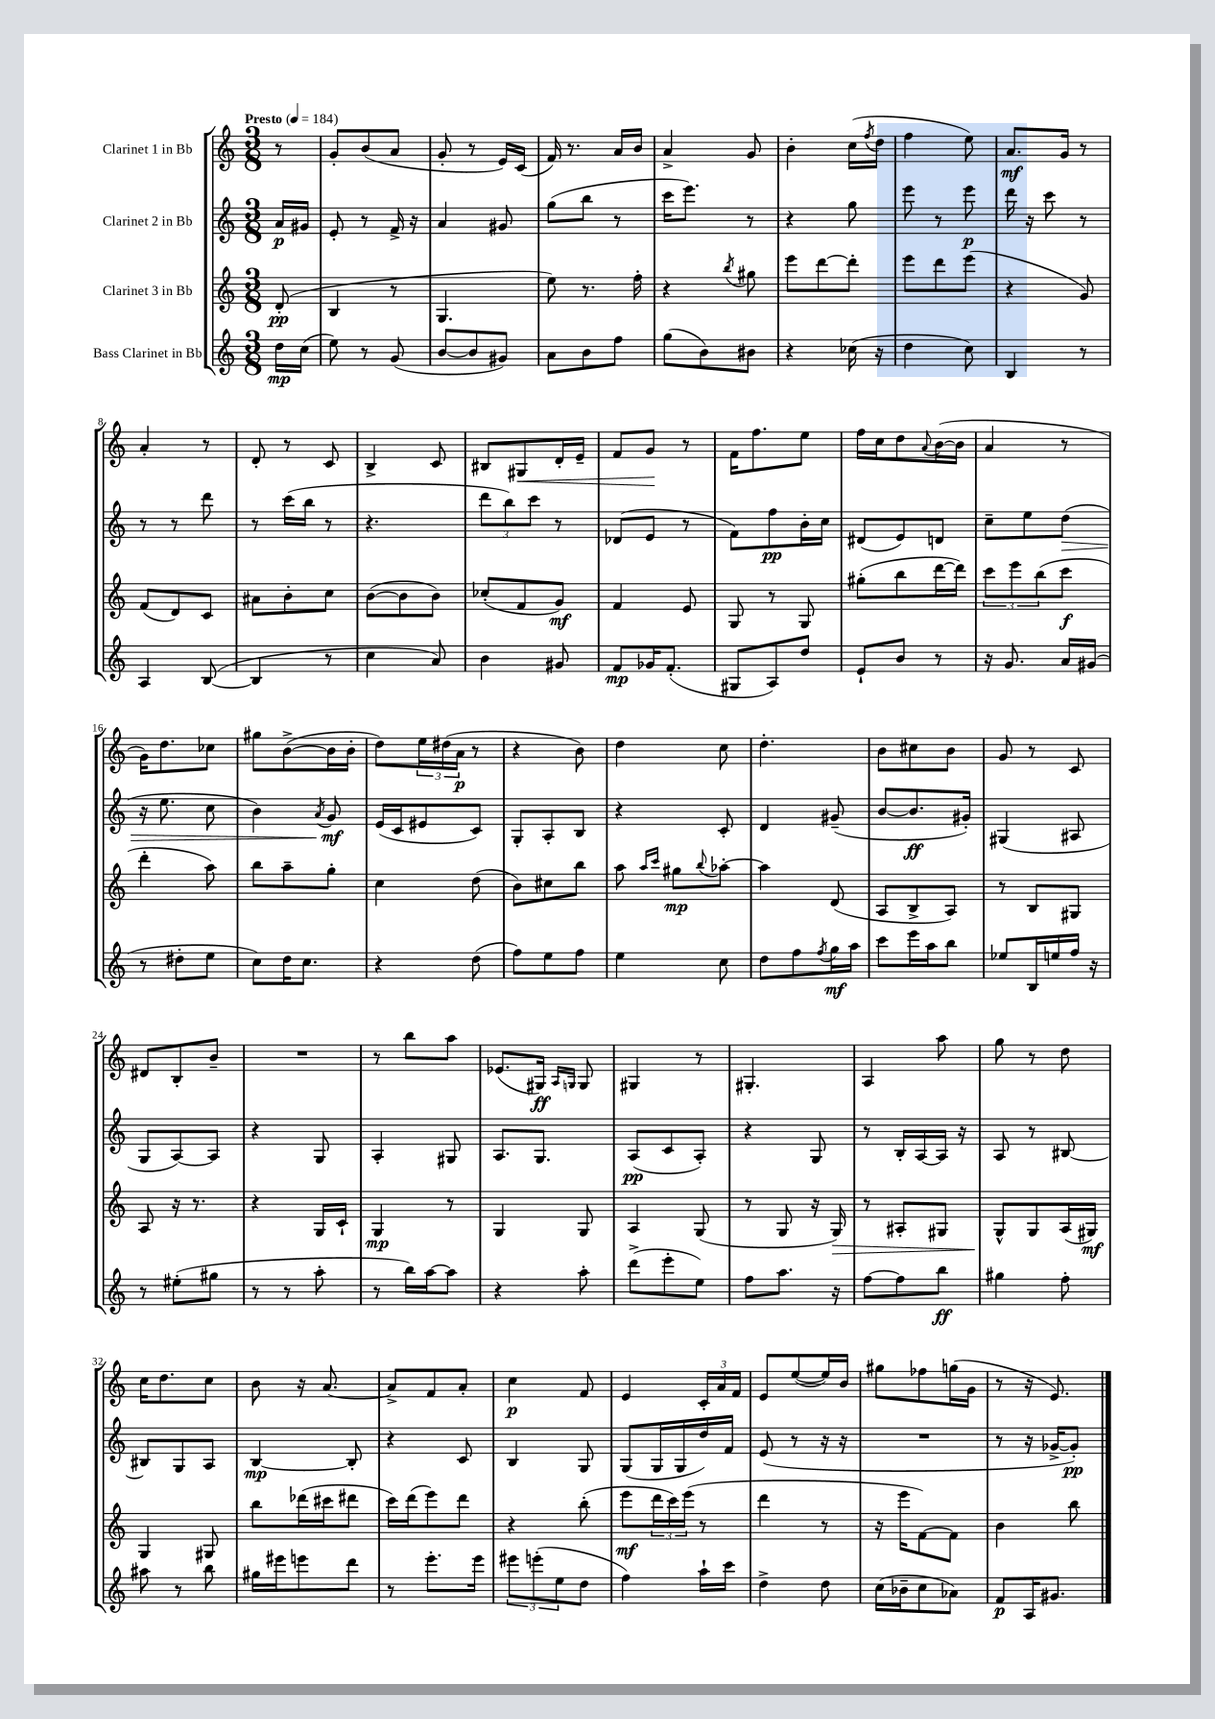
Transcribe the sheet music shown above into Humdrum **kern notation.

**kern	**dynam	**kern	**dynam	**kern	**dynam	**kern	**dynam
*part4	*part4	*part3	*part3	*part2	*part2	*part1	*part1
*staff4	*staff4	*staff3	*staff3	*staff2	*staff2	*staff1	*staff1
*I"Bass Clarinet in Bb	*	*I"Clarinet 3 in Bb	*	*I"Clarinet 2 in Bb	*	*I"Clarinet 1 in Bb	*
*clefG2	*	*clefG2	*	*clefG2	*	*clefG2	*
*k[]	*	*k[]	*	*k[]	*	*k[]	*
*M3/8	*	*M3/8	*	*M3/8	*	*M3/8	*
*MM184	*	*MM184	*	*MM184	*	*MM184	*
=	=	=	=	=	=	=	=
!	!	!	!	!	!	!LO:TX:a:B:t=Presto	!
16dd\LL	mp	(8d'/	pp	16a/LL	p	8r	.
(16cc\JJ	.	.	.	16g#X/JJ	.	.	.
=1	=1	=1	=1	=1	=1	=1	=1
8ee\)	.	4B/	.	8e'/	.	8g'/L	.
8r	.	.	.	8r	.	(8b/	.
(8g/	.	8r	.	16f^/	.	8a/J	.
.	.	.	.	16r	.	.	.
=2	=2	=2	=2	=2	=2	=2	=2
[8b/L	.	4.G/	.	4a/	.	8g'/	.
8b/]	.	.	.	.	.	8r	.
8g#X/J)	.	.	.	8g#X/	.	16e/LL)	.
.	.	.	.	.	.	(16c/JJ	.
=3	=3	=3	=3	=3	=3	=3	=3
8a\L	.	8ee\)	.	(8gg\L	.	16f/)	.
.	.	.	.	.	.	8.r	.
8b\	.	8.r	.	8bb\J	.	.	.
8ff\J	.	.	.	8r	.	16a/LL	.
.	.	16ff'\	.	.	.	16b/JJ	.
=4	=4	=4	=4	=4	=4	=4	=4
(8gg\L	.	4r	.	16ccc\KL	.	4a^/	.
.	.	.	.	8.eee\J)	.	.	.
8b\)	.	.	.	.	.	.	.
.	.	8qbb/	.	.	.	.	.
8b#X\J	.	8gg#X\	.	8r	.	8g/	.
=5	=5	=5	=5	=5	=5	=5	=5
4r	.	8eee\L	.	4r	.	4b'\	.
.	.	[8ddd\	.	.	.	.	.
(16cc-X\	.	8ddd'\J]	.	8gg\	.	(16cc\LL	.
.	.	.	.	.	.	8qff/	.
16r	.	.	.	.	.	16dd\JJ	.
=6	=6	=6	=6	=6	=6	=6	=6
4dd\	.	8eee\L	.	8eee\	.	4ff\	.
.	.	8ddd\	.	8r	.	.	.
8cc\)	.	(8eee\J	.	8eee\	p	8ee\)	.
=7	=7	=7	=7	=7	=7	=7	=7
4B/	.	4r	.	16ddd\	.	8.a/L	mf
.	.	.	.	16r	.	.	.
.	.	.	.	8ccc\	.	.	.
.	.	.	.	.	.	16g/Jk	.
8r	.	8g/)	.	8r	.	8r	.
!!LO:LB:g=z
=8	=8	=8	=8	=8	=8	=8	=8
4A/	.	(8f/L	.	8r	.	4a'/	.
.	.	8d/)	.	8r	.	.	.
([8B/	.	8c/J	.	8ddd\	.	8r	.
=9	=9	=9	=9	=9	=9	=9	=9
4B/]	.	8a#X\L	.	8r	.	8d'/	.
.	.	8b'\	.	(16ccc\LL	.	8r	.
.	.	.	.	16bb\JJ	.	.	.
8r	.	8cc\J	.	8r	.	8c/	.
=10	=10	=10	=10	=10	=10	=10	=10
4cc\	.	([8b\L	.	4.r	.	4B^/	.
.	.	8b\]	.	.	.	.	.
8a/)	.	8b\J)	.	.	.	8c/	.
=11	=11	=11	=11	=11	=11	=11	=11
4b\	.	(8cc-X'/L	.	12ddd\L	.	8B#X/L	.
.	.	.	.	12bb\)	.	.	.
!	!	!	!	!	!	!	!LO:HP:b
.	.	8f/	.	.	.	8G#X/	<
.	.	.	.	12ccc\J	.	.	.
8g#X/	.	8g/J)	mf	8r	.	16d'/L	.
.	.	.	.	.	.	16e~/JJ	.
=12	=12	=12	=12	=12	=12	=12	=12
8f/L	mp	4f/	.	(8d-X/L	.	8f/L	.
16g-X/K	.	.	.	8e/J	.	8g/J	.
(8.f'/J	.	.	.	.	.	.	.
.	.	8e/	.	8r	.	8r	[
=13	=13	=13	=13	=13	=13	=13	=13
8G#X/L	.	8G/	.	8f\L)	.	16f\KL	.
.	.	.	.	.	.	8.ff\	.
8A/)	.	8r	.	8ff\	pp	.	.
8dd/J	.	8G/	.	16b'\L	.	8ee\J	.
.	.	.	.	16cc\JJ	.	.	.
=14	=14	=14	=14	=14	=14	=14	=14
8e`/L	.	(8gg#X'\L	.	(8d#X/L	.	16ff\LL	.
.	.	.	.	.	.	16cc\J	.
8b/J	.	8bb\	.	8e/)	.	8dd\	.
.	.	.	.	.	.	8qqa/	.
8r	.	[16ddd\L	.	8dn/J	.	([16b\L	.
.	.	16ddd\JJ])	.	.	.	16b\JJ]	.
=15	=15	=15	=15	=15	=15	=15	=15
16r	.	12ccc\L	.	8cc~\L	.	4a/	.
8.g/	.	.	.	.	.	.	.
.	.	12eee\	.	.	.	.	.
.	.	.	.	8ee\	.	.	.
.	.	(12bb\	.	.	.	.	.
!	!	!	!	!	!LO:HP:b	!	!
16a/LL	.	8ccc\J	f	(8dd\J	>	8r	.
(16g#X/JJ	.	.	.	.	.	.	.
!!LO:LB:g=z
=16	=16	=16	=16	=16	=16	=16	=16
8r	.	4ddd'\	.	16r	.	16g\KL)	.
.	.	.	.	8.ee\	.	8.dd\	.
8dd#X'\L	.	.	.	.	.	.	.
8ee\J	.	8aa\)	.	8cc\	.	8cc-X\J	.
=17	=17	=17	=17	=17	=17	=17	=17
8cc\L)	.	8bb\L	.	4b\)	.	8gg#X\L	.
16dd\K	.	8aa~\	.	.	.	([8b^\	.
8.cc\J	.	.	.	.	.	.	.
.	.	.	.	8qa/	.	.	.
.	.	8gg'\J	.	8g/	mf	16b\L]	.
.	.	.	.	.	.	16b'\JJ	.
.	.	.	.	.	]	.	.
=18	=18	=18	=18	=18	=18	=18	=18
4r	.	4cc\	.	(16e/LL	.	8dd\L)	.
.	.	.	.	16c/J	.	.	.
.	.	.	.	8e#X/	.	24ee\L	.
.	.	.	.	.	.	(24dd#X\	.
.	.	.	.	.	.	24a\JJ	p
(8dd\	.	(8dd\	.	8c/J)	.	8r	.
=19	=19	=19	=19	=19	=19	=19	=19
8ff\L)	.	8b\L)	.	8G'/L	.	4r	.
8ee\	.	8cc#X\	.	8A'/	.	.	.
8ff\J	.	8bb\J	.	8B/J	.	8b\)	.
=20	=20	=20	=20	=20	=20	=20	=20
4ee\	.	8aa\	.	4r	.	4dd\	.
.	.	16qqaa/LL	.	.	.	.	.
.	.	16qqccc/JJ	.	.	.	.	.
.	.	8gg#X\L	mp	.	.	.	.
.	.	8qqbb/	.	.	.	.	.
8cc\	.	[8aa-X'\J	.	8c'/	.	8cc\	.
=21	=21	=21	=21	=21	=21	=21	=21
8dd\L	.	4aa-\]	.	4d/	.	4.dd'\	.
8ff\	.	.	.	.	.	.	.
8qff/	.	.	.	.	.	.	.
16gg\L	mf	(8d/	.	(8g#X~/	.	.	.
16aa\JJ	.	.	.	.	.	.	.
=22	=22	=22	=22	=22	=22	=22	=22
8ccc\L	.	8A/L	.	[8b/L	.	8b\L	.
16eee\L	.	8B^/	.	8.b/]	ff	8cc#X\	.
16aa\J	.	.	.	.	.	.	.
8bb\J	.	8A/J)	.	.	.	8b\J	.
.	.	.	.	16g#X'/Jk)	.	.	.
=23	=23	=23	=23	=23	=23	=23	=23
8ee-X/L	.	8r	.	(4G#X/	.	8g/	.
16B/L	.	8B/L	.	.	.	8r	.
16een/	.	.	.	.	.	.	.
16ff/JJ	.	8G#X/J	.	8A#X/	.	8c/	.
16r	.	.	.	.	.	.	.
!!LO:LB:g=z
=24	=24	=24	=24	=24	=24	=24	=24
8r	.	8A/	.	8G/L	.	8d#X/L	.
(8ee#X'\L	.	16r	.	[8A/)	.	8B'/	.
.	.	8.r	.	.	.	.	.
8gg#X\J	.	.	.	8A/J]	.	8b~/J	.
=25	=25	=25	=25	=25	=25	=25	=25
8r	.	4r	.	4r	.	4.r	.
8r	.	.	.	.	.	.	.
8aa'\	.	16G/LL	.	8G/	.	.	.
.	.	16c`/JJ	.	.	.	.	.
=26	=26	=26	=26	=26	=26	=26	=26
8r	.	4G/	mp	4A'/	.	8r	.
16bb\LL)	.	.	.	.	.	8bb\L	.
[16aa\J	.	.	.	.	.	.	.
8aa\J]	.	8r	.	8G#X/	.	8aa\J	.
=27	=27	=27	=27	=27	=27	=27	=27
4r	.	4G/	.	8.A/L	.	(8.e-X/L	.
.	.	.	.	8.G/J	.	16G#X/Jk)	ff
.	.	.	.	.	.	16qqA/LL	.
.	.	.	.	.	.	16qqGn/JJ	.
8aa'\	.	8G/	.	.	.	8G/	.
=28	=28	=28	=28	=28	=28	=28	=28
(8ddd^\L	.	4A/	.	(8A/L	pp	4G#X/	.
8eee'\	.	.	.	8c/	.	.	.
8ee\J)	.	(8G/	.	8A'/J)	.	8r	.
=29	=29	=29	=29	=29	=29	=29	=29
8ff\L	.	8r	.	4r	.	4.G#X'/	.
8.aa\J	.	8G/	.	.	.	.	.
.	.	16r	.	8G/	.	.	.
!	!	!	!LO:HP:b	!	!	!	!
16r	.	16G/)	>	.	.	.	.
=30	=30	=30	=30	=30	=30	=30	=30
[8ff\L	.	8r	.	8r	.	4A/	.
8ff\]	.	8A#X'/L	.	16B'/LL	.	.	.
.	.	.	.	[16A/	.	.	.
8bb\J	ff	8G#X/J	.	16A/JJ]	.	8aa\	.
.	.	.	.	16r	.	.	.
=31	=31	=31	=31	=31	=31	=31	=31
4gg#X\	.	8G^^/L	.	8A/	.	8gg\	.
.	.	8G/	]	8r	.	8r	.
8ff'\	.	(16A/L	.	[8B#X/	.	8dd\	.
.	.	16G#X/JJ)	mf	.	.	.	.
!!LO:LB:g=z
=32	=32	=32	=32	=32	=32	=32	=32
8aa#X\	.	4G/	.	8B#X/L]	.	16cc\KL	.
.	.	.	.	.	.	8.dd\	.
8r	.	.	.	8G/	.	.	.
8bb\	.	8G#X/	.	8A/J	.	8cc\J	.
=33	=33	=33	=33	=33	=33	=33	=33
16gg#X\LL	.	8bb\L	.	[4B/	mp	8b\	.
16eee#X\J	.	.	.	.	.	.	.
8eeen\	.	(16ddd-X\L	.	.	.	16r	.
.	.	16ccc#X\J	.	.	.	[8.a/	.
8ddd\J	.	8ddd#X\J	.	8B'/]	.	.	.
=34	=34	=34	=34	=34	=34	=34	=34
8r	.	16ccc\LL)	.	4r	.	8a^/L]	.
.	.	(16ddd\J	.	.	.	.	.
8.eee'\L	.	8eee\)	.	.	.	8f/	.
.	.	8ddd\J	.	8c/	.	8a'/J	.
16eee\Jk	.	.	.	.	.	.	.
=35	=35	=35	=35	=35	=35	=35	=35
12eee#X\L	.	4r	.	4B/	.	4cc\	p
(12eeen'\	.	.	.	.	.	.	.
12ee\	.	.	.	.	.	.	.
8dd\J	.	(8bb'\	.	8G/	.	8f/	.
=36	=36	=36	=36	=36	=36	=36	=36
4ff\)	.	8eee\L	mf	(8G/L	.	4e/	.
.	.	24ddd\L	.	16G/L	.	.	.
.	.	24ccc\)	.	.	.	.	.
.	.	.	.	16G/	.	.	.
.	.	(24eee\JJ	.	.	.	.	.
16aa`\LL	.	8r	.	16dd/)	.	24c'/LL	.
.	.	.	.	.	.	24a/	.
16ccc\JJ	.	.	.	16f/JJ	.	.	.
.	.	.	.	.	.	24f/JJ	.
=37	=37	=37	=37	=37	=37	=37	=37
4dd^\	.	4ddd\	.	(8e/	.	8e/L	.
.	.	.	.	8r	.	([8ee/	.
8dd\	.	8r	.	16r	.	16ee/L])	.
.	.	.	.	16r	.	16b/JJ	.
=38	=38	=38	=38	=38	=38	=38	=38
(16cc\LL	.	16r	.	4.r	.	8gg#X\L	.
16b-X~\J	.	16eee\KL	.	.	.	.	.
8cc\	.	[8f\)	.	.	.	8ff-X\	.
8a-X\J)	.	8f\J]	.	.	.	(16ggn\L	.
.	.	.	.	.	.	16g\JJ	.
=39	=39	=39	=39	=39	=39	=39	=39
8f/L	p	4b\	.	8r	.	8r	.
16A/K	.	.	.	16r	.	16r	.
8.g#X/J	.	.	.	[16g-X^/KL	.	8.e/)	.
.	.	8bb\	.	8g-'/J])	pp	.	.
==	==	==	==	==	==	==	==
*-	*-	*-	*-	*-	*-	*-	*-
